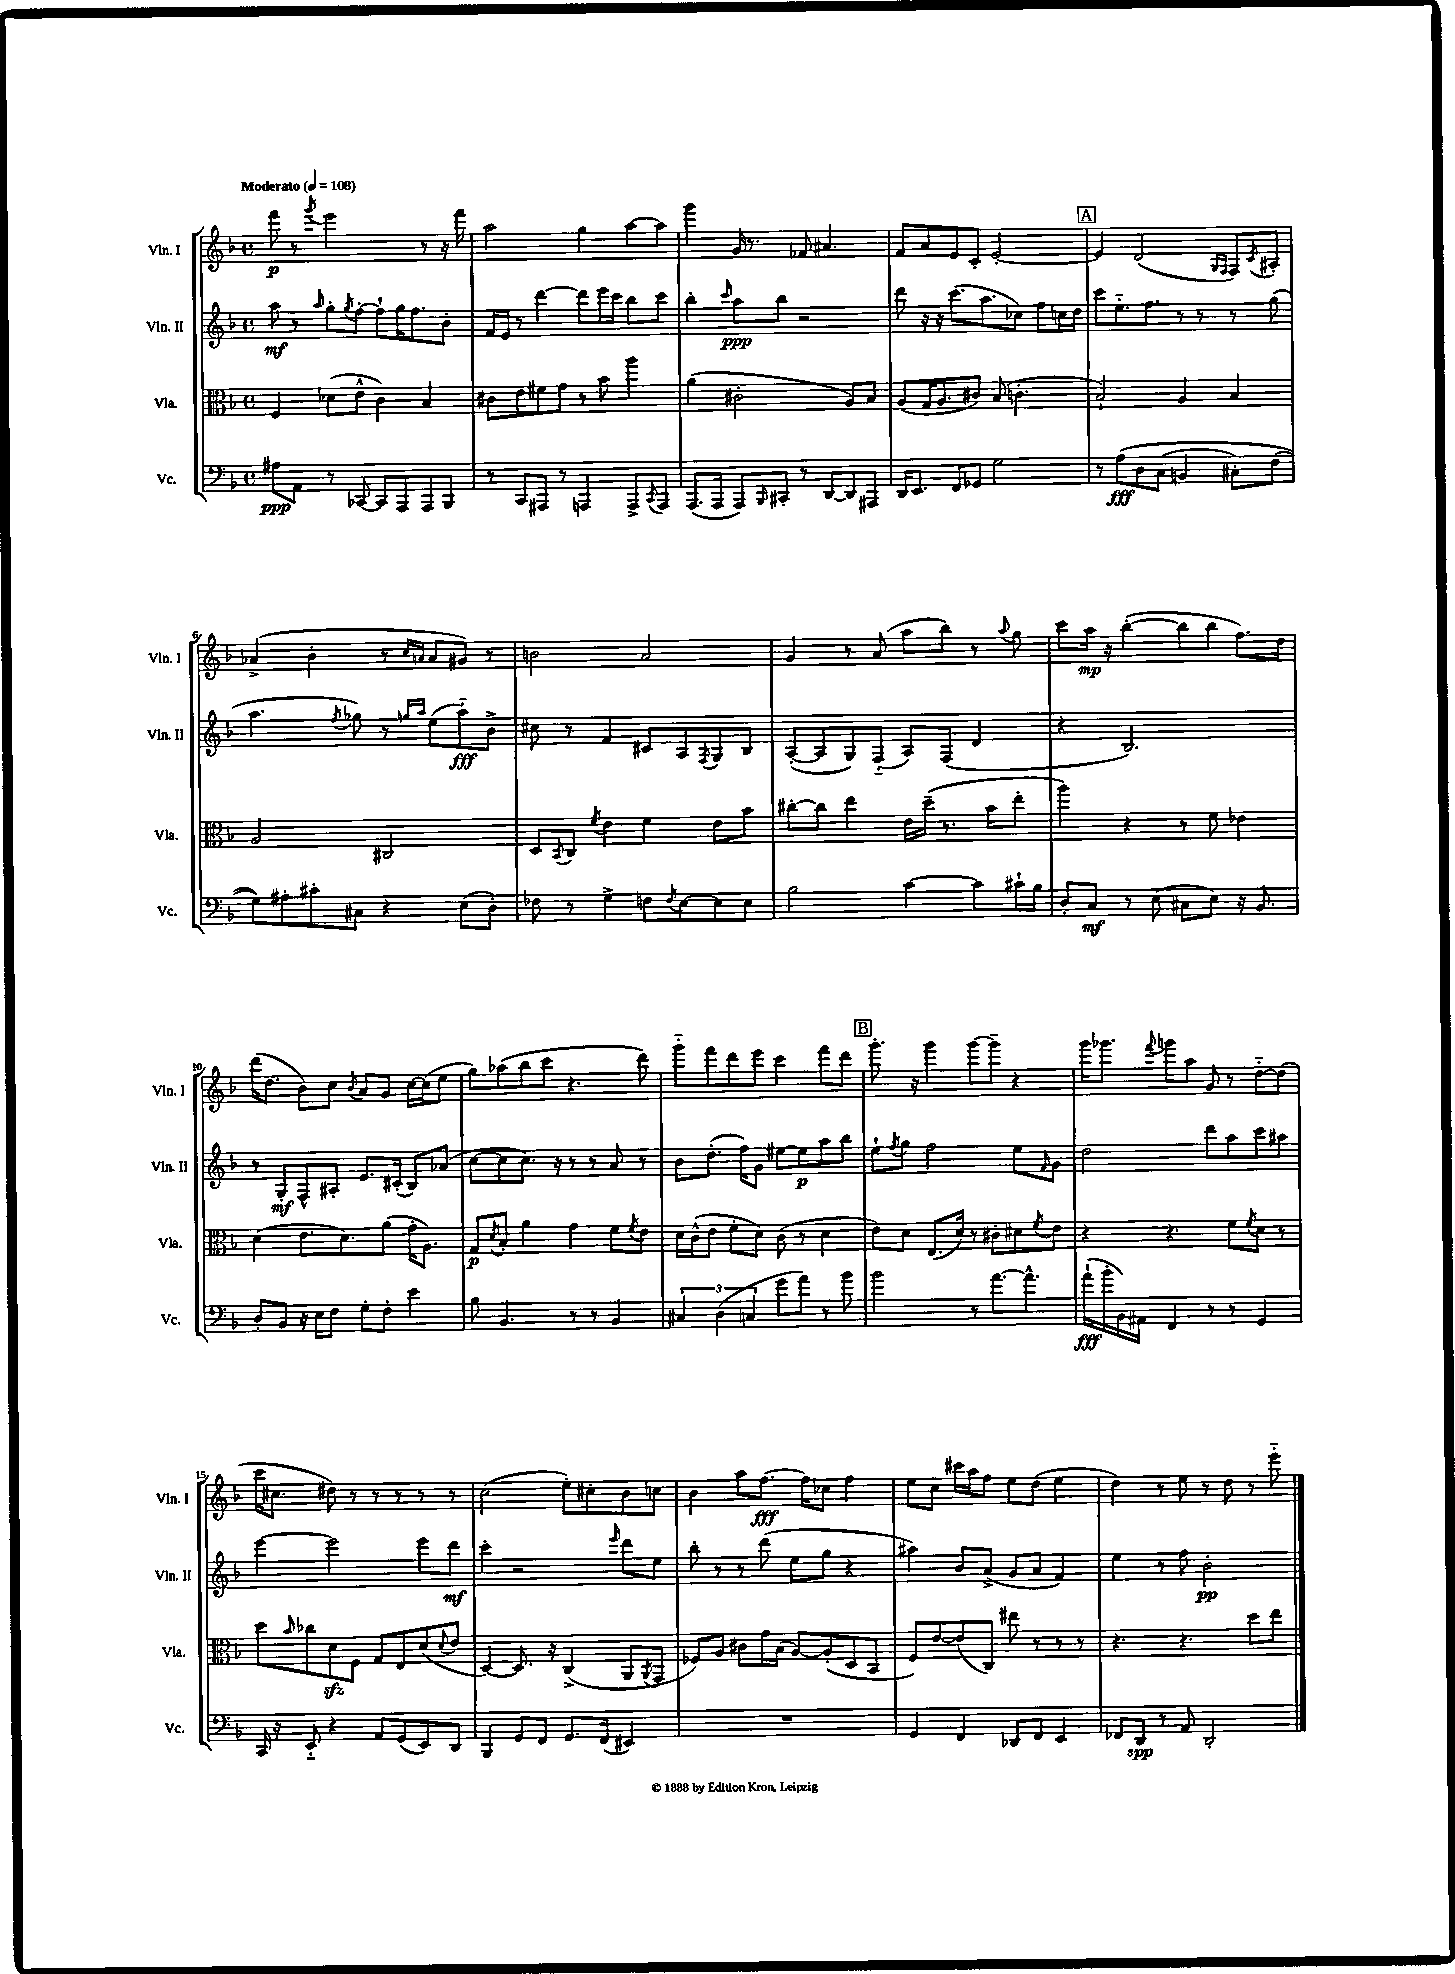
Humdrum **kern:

**kern	**dynam	**kern	**dynam	**kern	**dynam	**kern	**dynam
*part4	*part4	*part3	*part3	*part2	*part2	*part1	*part1
*staff4	*staff4	*staff3	*staff3	*staff2	*staff2	*staff1	*staff1
*I"Vc.	*	*I"Vla.	*	*I"Vln. II	*	*I"Vln. I	*
*I'Vc.	*	*I'Vla.	*	*I'Vln. II	*	*I'Vln. I	*
*clefF4	*	*clefC3	*	*clefG2	*	*clefG2	*
*k[b-]	*	*k[b-]	*	*k[b-]	*	*k[b-]	*
*M4/4	*	*M4/4	*	*M4/4	*	*M4/4	*
*met(c)	*	*met(c)	*	*met(c)	*	*met(c)	*
*MM108	*	*MM108	*	*MM108	*	*MM108	*
=1	=1	=1	=1	=1	=1	=1	=1
!	!	!	!	!	!	!LO:TX:a:B:t=Moderato	!
8A#X\L	ppp	4F/	.	8aa\	mf	8fff\	p
8AA\J	.	.	.	8r	.	8r	.
.	.	.	.	16qqaa/	.	8qggg/	.
8r	.	(8d-X\L	.	8gg'\L	.	2eee\	.
.	.	.	.	8qgg/	.	.	.
[8CC-X/	.	8e^^\J	.	[8ff'\J	.	.	.
8CC-/L]	.	4c\)	.	8ff`\L]	.	.	.
8AAA/	.	.	.	16gg\K	.	.	.
.	.	.	.	8.ff\	.	.	.
8AAA/	.	4B-/	.	.	.	8r	.
8BBB-/J	.	.	.	8b-'\J	.	16r	.
.	.	.	.	.	.	16fff\	.
=2	=2	=2	=2	=2	=2	=2	=2
8r	.	8c#X\L	.	16f/LL	.	2aa\	.
.	.	.	.	16e/JJ	.	.	.
8CC/L	.	8e\	.	8r	.	.	.
8AAA#X/J	.	8f#X\	.	[4ddd\	.	.	.
8r	.	8g\J	.	.	.	.	.
4AAAn/	.	8r	.	8ddd\L]	.	4gg\	.
.	.	8b-\	.	16eee\L	.	.	.
.	.	.	.	16ccc\JJ	.	.	.
8AAA^/L	.	4aa\	.	8bb-\L	.	[8aa\L	.
8qCC/	.	.	.	.	.	.	.
8AAA/J	.	.	.	8ccc\J	.	8aa\J]	.
=3	=3	=3	=3	=3	=3	=3	=3
(8.AAA/L	.	(4a\	.	4bb-'\	.	4ggg\	.
16AAA/Jk	.	.	.	.	.	.	.
.	.	.	.	16qqccc/	.	.	.
8AAA/L)	.	2c#X'\	.	8aa\L	ppp	16g/	.
.	.	.	.	.	.	8.r	.
16qqBBB-/	.	.	.	.	.	.	.
8CC#X'/J	.	.	.	8bb-\J	.	.	.
8r	.	.	.	2r	.	8f-X/	.
[8DD/L	.	.	.	.	.	4.a#X/	.
8DD/]	.	8A/L)	.	.	.	.	.
8AAA#X/J	.	8B-/J	.	.	.	.	.
=4	=4	=4	=4	=4	=4	=4	=4
16DD/KL	.	(8A/L	.	8ddd\	.	8f/L	.
8.EE/J	.	.	.	.	.	.	.
.	.	16G/K	.	16r	.	8a/	.
.	.	8.A/	.	16r	.	.	.
8FF/L	.	.	.	(8.ccc\L	.	8e/	.
8GG-X/J	.	8c#X/J)	.	.	.	8c'/J	.
.	.	.	.	8.aa\	.	.	.
2G\	.	(8B-/	.	.	.	[2e'/	.
.	.	4.cn'\	.	8cc-X\J)	.	.	.
.	.	.	.	8ff\L	.	.	.
.	.	.	.	16ccn\L	.	.	.
.	.	.	.	16dd\JJ	.	.	.
!!LO:REH:place=s1:t=A
=5	=5	=5	=5	=5	=5	=5	=5
8r	.	2B-`/)	.	8ccc\L	.	4e/]	.
(8A\L	fff	.	.	8.ee\	.	.	.
8D\	.	.	.	.	.	(2d/	.
.	.	.	.	8.ff\J	.	.	.
(8C\J	.	.	.	.	.	.	.
4BBn/	.	4A/	.	8r	.	.	.
.	.	.	.	8r	.	.	.
.	.	.	.	.	.	16qqG/LL	.
.	.	.	.	.	.	16qqF/JJ	.
8C#X'\L)	.	4B-/	.	8r	.	8F/L)	.
.	.	.	.	.	.	8qc/	.
(8F\J	.	.	.	(8gg\	.	8A#X'/J	.
!!LO:LB:g=z
=6	=6	=6	=6	=6	=6	=6	=6
8G\L))	.	2A/	.	4.aa\	.	(4a-X^/	.
8A#X'\	.	.	.	.	.	.	.
8c#X'\	.	.	.	.	.	4b-'\	.
.	.	.	.	8qff/	.	.	.
8C#X\J	.	.	.	8gg-X\)	.	.	.
4r	.	2C#X/	.	8r	.	8r	.
.	.	.	.	16qqggn/LL	.	16qqcc/LL	.
.	.	.	.	16qqaa/JJ	.	16qqan/JJ	.
.	.	.	.	(8ee\L	.	8a/L	.
(8E\L	.	.	.	8aa\)	fff	8g#X/J)	.
8D'\J)	.	.	.	8b-^\J	.	8r	.
=7	=7	=7	=7	=7	=7	=7	=7
8F-X\	.	8D/L	.	8cc#X\	.	2bn\	.
.	.	8qBB-/	.	.	.	.	.
8r	.	8C/J	.	8r	.	.	.
.	.	8qf/	.	.	.	.	.
4G^\	.	4e\	.	4f/	.	.	.
8Fn\L	.	4f\	.	8c#X/L	.	2a/	.
8qF/	.	.	.	.	.	.	.
[8E\	.	.	.	8A/	.	.	.
.	.	.	.	8qF/	.	.	.
8E\]	.	8e\L	.	8G/	.	.	.
8E\J	.	8b-\J	.	8B-/J	.	.	.
=8	=8	=8	=8	=8	=8	=8	=8
2B-\	.	[8cc#X'\L	.	([8A'/L	.	4g/	.
.	.	8cc#\J]	.	8A/]	.	.	.
.	.	4ee\	.	8G/)	.	8r	.
.	.	.	.	(8F/J	.	(8a/	.
[4c\	.	16e\LL	.	8A/L)	.	8aa\L	.
.	.	(16dd~\JJ	.	.	.	.	.
.	.	8.r	.	(8F/J	.	8bb-\J)	.
8c\L]	.	.	.	4d/	.	8r	.
.	.	16b-\KL	.	.	.	.	.
.	.	.	.	.	.	8qqaa/	.
16c#X`\L	.	8ee'\J	.	.	.	8gg\	.
16B-\JJ	.	.	.	.	.	.	.
=9	=9	=9	=9	=9	=9	=9	=9
8D'/L	.	4aa\)	.	4r	.	8ccc\L	.
8C/J	mf	.	.	.	.	16aa\Jk	mp
.	.	.	.	.	.	16r	.
8r	.	4r	.	2.B-/)	.	([4bb-'\	.
(8E\	.	.	.	.	.	.	.
8C#X\L	.	8r	.	.	.	8bb-\L]	.
8E\J)	.	8f\	.	.	.	8bb-\J	.
16r	.	4e-X\	.	.	.	8.ff\L)	.
8.BB-/	.	.	.	.	.	.	.
.	.	.	.	.	.	16dd\Jk	.
!!LO:LB:g=z
=10	=10	=10	=10	=10	=10	=10	=10
8D'/L	.	(4d\	.	8r	.	(16ddd\KL	.
.	.	.	.	.	.	8.dd\J	.
8BB-/J	.	.	.	8G'/L	mf	.	.
16r	.	8.e\L	.	8F^^/	.	8b-\L)	.
16E\KL	.	.	.	.	.	.	.
8F\J	.	.	.	8A#X'/J	.	8cc\J	.
.	.	8.d\)	.	.	.	.	.
.	.	.	.	.	.	8qb-/	.
8G'\L	.	.	.	8.e/L	.	8a/L	.
8F'\J	.	(8a\J	.	.	.	8g/J	.
.	.	.	.	(16c#X'/Jk	.	.	.
4e\	.	16g'\KL	.	8B-/L)	.	[16cc\LL	.
.	.	8.A\J)	.	.	.	(16cc\J]	.
.	.	.	.	(8a-X/J	.	8ee\J	.
=11	=11	=11	=11	=11	=11	=11	=11
8B-\	.	8G/L	p	[8cc\L	.	8gg\L)	.
.	.	8qd/	.	.	.	.	.
4.BB-/	.	8B-'/J	.	8cc\]	.	(8aa-X\	.
.	.	4a\	.	8.cc\J)	.	8bb-\	.
.	.	.	.	.	.	8ccc\J	.
.	.	.	.	16r	.	.	.
8r	.	4g\	.	8r	.	4.r	.
8r	.	.	.	8r	.	.	.
4BB-/	.	8f\L	.	8a/	.	.	.
.	.	8qf/	.	.	.	.	.
.	.	8e\J	.	8r	.	8ddd\)	.
=12	=12	=12	=12	=12	=12	=12	=12
6C#X/	.	16d\LL	.	8b-\L	.	8ggg\L	.
.	.	(16c^^\J	.	.	.	.	.
.	.	8e\J	.	(8.dd'\J	.	8fff\	.
(6D\	.	.	.	.	.	.	.
.	.	8f'\L	.	.	.	8ddd\	.
.	.	.	.	16ff\KL)	.	.	.
6Cn/	.	.	.	.	.	.	.
.	.	8d\J)	.	8g\J	.	8eee\J	.
8g\L	.	(8c\	.	[8ee#X\L	.	4ccc\	.
8a\J)	.	8r	.	8ee#\]	p	.	.
8r	.	4d\	.	8aa\	.	8fff\L	.
8b-\	.	.	.	8bb-\J	.	8ddd\J	.
!!LO:REH:place=s1:t=B
=13	=13	=13	=13	=13	=13	=13	=13
2b-\	.	8e\L)	.	8ee`\L	.	8.ggg'\	.
.	.	.	.	8qff/	.	.	.
.	.	8d\J	.	8gg\J	.	.	.
.	.	.	.	.	.	16r	.
.	.	(8.E/L	.	2ff\	.	4ggg\	.
.	.	16d/Jk)	.	.	.	.	.
8r	.	8r	.	.	.	[8ggg\L	.
[8.a\L	.	8c#X'\L	.	.	.	8ggg~\J]	.
.	.	8d#X\	.	8ee\L	.	4r	.
8.a^^\J]	.	.	.	.	.	.	.
.	.	8qf/	.	16qqf/	.	.	.
.	.	8e\J	.	8g\J	.	.	.
=14	=14	=14	=14	=14	=14	=14	=14
(16a`\LL	fff	4r	.	2dd\	.	16ggg\KL	.
16b-'\	.	.	.	.	.	8.ggg-X\J	.
16BB-\)	.	.	.	.	.	.	.
16AA#X\JJ	.	.	.	.	.	.	.
.	.	.	.	.	.	8qqfff/	.
4FF/	.	4.r	.	.	.	8gggn\L	.
.	.	.	.	.	.	8aa\J	.
8r	.	.	.	8ddd\L	.	8g/	.
8r	.	8f\L	.	8aa\	.	8r	.
.	.	8qf/	.	.	.	.	.
4GG/	.	8d\J	.	8ccc\	.	[8dd\L	.
.	.	8r	.	8aa#X\J	.	(8dd\J]	.
!!LO:LB:g=z
=15	=15	=15	=15	=15	=15	=15	=15
16CC/	.	8dd\L	.	[4eee\	.	16ccc\KL	.
16r	.	.	.	.	.	8.cc#X\J	.
.	.	16qqb-/	.	.	.	.	.
8EE/	.	8cc-X\	.	.	.	.	.
4r	.	8dzz\	.	2eee\]	.	8dd#X\)	.
.	.	8F\J	.	.	.	8r	.
8AA/L	.	8G/L	.	.	.	8r	.
(8GG/	.	8E/	.	.	.	8r	.
8EE/)	.	(8d/	.	8eee\L	.	8r	.
.	.	8qqd/	.	.	.	.	.
8DD/J	.	8e/J	.	8ddd\J	mf	8r	.
=16	=16	=16	=16	=16	=16	=16	=16
4BBB-/	.	[4D/)	.	4ccc'\	.	(2cc\	.
8GG/L	.	8.D/]	.	2r	.	.	.
8FF/J	.	.	.	.	.	.	.
.	.	16r	.	.	.	.	.
8.GG/L	.	(4C^/	.	.	.	8ee'\L)	.
.	.	.	.	.	.	8cc#X'\	.
(16FF/Jk	.	.	.	.	.	.	.
.	.	.	.	16qqeee/	.	.	.
4EE#X/)	.	8AA/L	.	8ddd\L	.	8b-\	.
.	.	8qAA/	.	.	.	.	.
.	.	8GG/J	.	8ee\J	.	8ccn\J	.
=17	=17	=17	=17	=17	=17	=17	=17
1r	.	8F-X/L)	.	8bb-'\	.	4b-\	.
.	.	8A/J	.	8r	.	.	.
.	.	8c#X\L	.	8r	.	8aa\L	.
.	.	16g\L	.	(8ddd\	.	[8.ff\J	fff
.	.	(16B-\JJ	.	.	.	.	.
.	.	[8A/L)	.	8ee\L	.	.	.
.	.	.	.	.	.	16ff\KL]	.
.	.	(8A'/]	.	8gg\J	.	8cc-X\J	.
.	.	8D/	.	4r	.	4ff\	.
.	.	8BB-/J	.	.	.	.	.
=18	=18	=18	=18	=18	=18	=18	=18
4GG/	.	8F/L)	.	4aa#X\)	.	8ee\L	.
.	.	[8e/	.	.	.	8cc\J	.
4FF/	.	(8e/]	.	8b-/L	.	16ccc#X\LL	.
.	.	.	.	.	.	16aa\J	.
.	.	8C/J)	.	(8a^/J	.	8ff\J	.
8DD-X/L	.	8ee#X\	.	8g/L	.	8ee\L	.
8FF/J	.	8r	.	8a/J	.	(8dd\J	.
4EE/	.	8r	.	4f/)	.	4ee\	.
.	.	8r	.	.	.	.	.
=19	=19	=19	=19	=19	=19	=19	=19
8FF-X/L	.	4.r	.	4ee\	.	4dd\)	.
8DD/J	spp	.	.	.	.	.	.
8r	.	.	.	8r	.	8r	.
8AA/	.	4.r	.	8ff\	.	8ee\	.
2DD'/	.	.	.	2b-'\	pp	8r	.
.	.	.	.	.	.	8dd\	.
.	.	8dd\L	.	.	.	8r	.
.	.	8ee\J	.	.	.	8eee\	.
==	==	==	==	==	==	==	==
*-	*-	*-	*-	*-	*-	*-	*-
